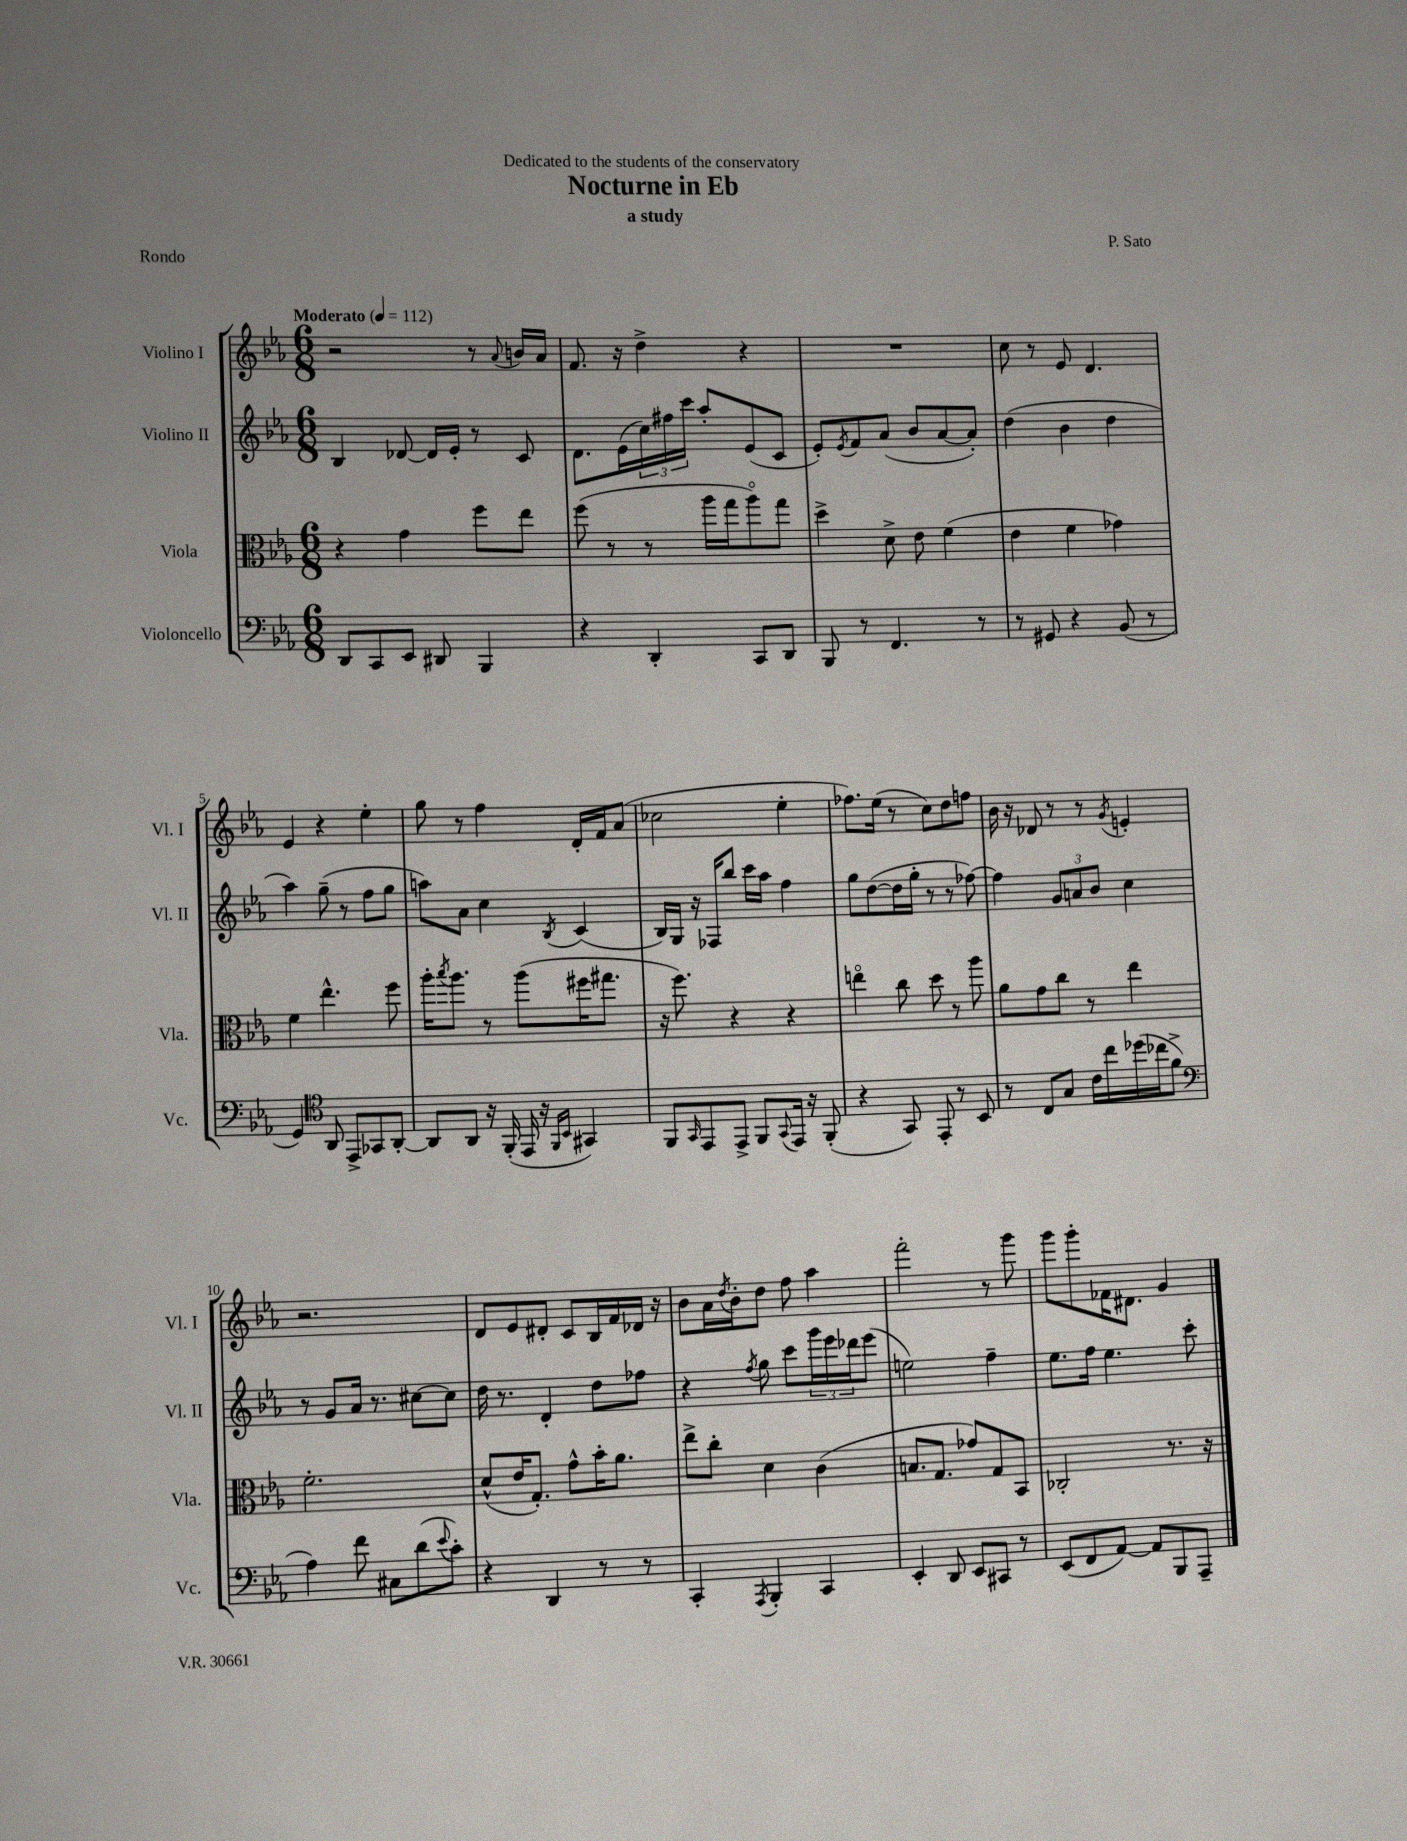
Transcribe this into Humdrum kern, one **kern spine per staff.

**kern	**kern	**kern	**kern
*part4	*part3	*part2	*part1
*staff4	*staff3	*staff2	*staff1
*I"Violoncello	*I"Viola	*I"Violino II	*I"Violino I
*I'Vc.	*I'Vla.	*I'Vl. II	*I'Vl. I
*clefF4	*clefC3	*clefG2	*clefG2
*k[b-e-a-]	*k[b-e-a-]	*k[b-e-a-]	*k[b-e-a-]
*M6/8	*M6/8	*M6/8	*M6/8
*MM112	*MM112	*MM112	*MM112
=1	=1	=1	=1
!	!	!	!LO:TX:a:B:t=Moderato
8DD/L	4r	4B-/	2r
8CC/	.	.	.
8EE-/J	4g\	[8d-X/	.
8DD#X/	.	16d-/LL]	.
.	.	16e-'/JJ	.
4BBB-/	8ff\L	8r	8r
.	.	.	8qqa-/
.	8ee-\J	8c/	16bn/LL
.	.	.	16a-/JJ
=2	=2	=2	=2
4r	(8ff\	8.d\L	8.f/
.	8r	.	.
.	.	(16e-\L	16r
4DD'/	8r	24cc\)	4dd^\
.	.	24ff#X\	.
.	.	24ccc\JJ	.
.	16aa-\LL	8aa-'/L	.
.	16gg\J	.	.
8CC/L	8aa-\)	(8e-/	4r
8DD/J	8gg\J	8c/J	.
=3	=3	=3	=3
8BBB-/	4dd^\	8e-'/L)	2.r
.	.	8qe-/	.
8r	.	8f/	.
4.FF/	8d^\	(8a-/J	.
.	8e-\	8b-/L	.
.	(4f\	[8a-/	.
8r	.	8a-'/J])	.
=4	=4	=4	=4
8r	4e-\	(4dd\	8cc\
8GG#X/	.	.	8r
4r	4f\	4b-\	8e-/
.	.	.	4.d/
(8BB-/	4g-X\)	4dd\	.
8r	.	.	.
!!LO:LB:g=z
=5	=5	=5	=5
4GG/)	4f\	4aa-\)	4e-/
*clefC4	*	*	*
8AA-/	4.ee-^^\	(8gg~\	4r
8EE-^/L	.	8r	.
8GG-X/	.	8ff\L	4ee-'\
[8AA-'/J	8ff\	8gg\J	.
=6	=6	=6	=6
8AA-/L]	16aa-'\KL	8aan\L)	8gg\
.	8qbb-/	.	.
.	8.aa-\J	.	.
8AA-/J	.	8a-\J	8r
16r	8r	4cc\	4ff\
(16FF'/	.	.	.
16EE-/	(8aa-\L	.	.
16r	.	.	.
16qqFF/LL	.	.	.
16qqBB-/JJ	.	8qB-/	.
4GG#X/)	16ff#X\K	(4c/	16d'/LL
.	8.gg#X\J	.	16f/J
.	.	.	(8a-/J
=7	=7	=7	=7
8FF/L	16r	16B-/LL)	2cc-X\
.	8.ff\)	16G/JJ	.
16qqGG/	.	.	.
8EE-/	.	16r	.
.	.	16F-X/KL	.
8EE-^/J	4r	8bb-/J	.
8FF/L	.	16ccc\LL	.
.	.	16aa-\JJ	.
8qqGG/	.	.	.
16EE-/Jk	4r	4ff\	4ee-'\
16r	.	.	.
(8FF'/	.	.	.
=8	=8	=8	=8
4r	4een\	8gg\L	8.ff-X\L)
.	.	([8dd\	.
.	.	.	(16ee-\Jk
8GG/)	8cc\	16dd\L]	8r
.	.	16gg'\JJ	.
8EE-'/	8dd\	8r	8cc\L)
8r	8r	8r	8dd\
8BB-/	8aa-\	[8ff-X\)	8ffn\J
=9	=9	=9	=9
8r	8a-\L	4ff-\]	16b-\
.	.	.	16r
8C/L	8g\	.	8d-X/
8G/J	8cc\J	12g/L	8r
.	.	12an/	.
16c\LL	8r	.	8r
.	.	12b-/J	.
16cc\	.	.	.
.	.	.	8qg/
(16dd-X\	4ee-\	4cc\	4en'/
16cc-X\J	.	.	.
8f^\J	.	.	.
!!LO:LB:g=z
=10	=10	=10	=10
*clefF4	*	*	*
4A-\)	2.f'\	8r	2.r
.	.	8g/L	.
8f\	.	16a-/Jk	.
.	.	8.r	.
8C#X\L	.	.	.
(8d\	.	[8cc#X\L	.
8qqe-/	.	.	.
8c'\J)	.	8cc#\J]	.
=11	=11	=11	=11
4r	(8d^^/L	16dd\	8d/L
.	.	8.r	.
.	16e-/K	.	8e-/
.	8.G'/J)	.	.
4DD/	.	4d'/	8d#X'/J
.	8g^^\L	.	8c/L
8r	16b-'\K	8dd\L	16B-/L
.	8.a-\J	.	16f/
8r	.	8ff-X\J	16d-X/JJ
.	.	.	16r
=12	=12	=12	=12
4CC'/	8ee-^\L	4r	8b-\L
.	8cc'\J	.	16a-\L
.	.	.	8qdd/
.	.	.	16b-'\J
8qAAA-/	.	8qff/	.
4BBB-'/	4d\	8gg\	8dd\J
.	.	8ccc\L	8ff\
4CC/	(4c\	24ggg\L	4aa-\
.	.	24eee-\	.
.	.	24ddd-X\J	.
.	.	(8eee-\J	.
=13	=13	=13	=13
4EE-'/	8.Bn/L	2een\)	2fff'\
.	8.G/J	.	.
8DD/	.	.	.
8EE-/L	8g-X/L)	.	.
8CC#X/J	8G/	4ff~\	8r
8r	8BB-/J	.	8ggg\
=14	=14	=14	=14
(8EE-/L	2C-X'/	8.ee-\L	8ggg\L
8FF/	.	.	8ggg'\
.	.	16ff\Jk	.
[8AA-/J)	.	4.ee-\	16f-X\K
.	.	.	8.d#X\J
8AA-/L]	.	.	.
8BBB-/	8.r	.	4g/
8AAA-~/J	.	8ccc'\	.
.	16r	.	.
==	==	==	==
*-	*-	*-	*-
